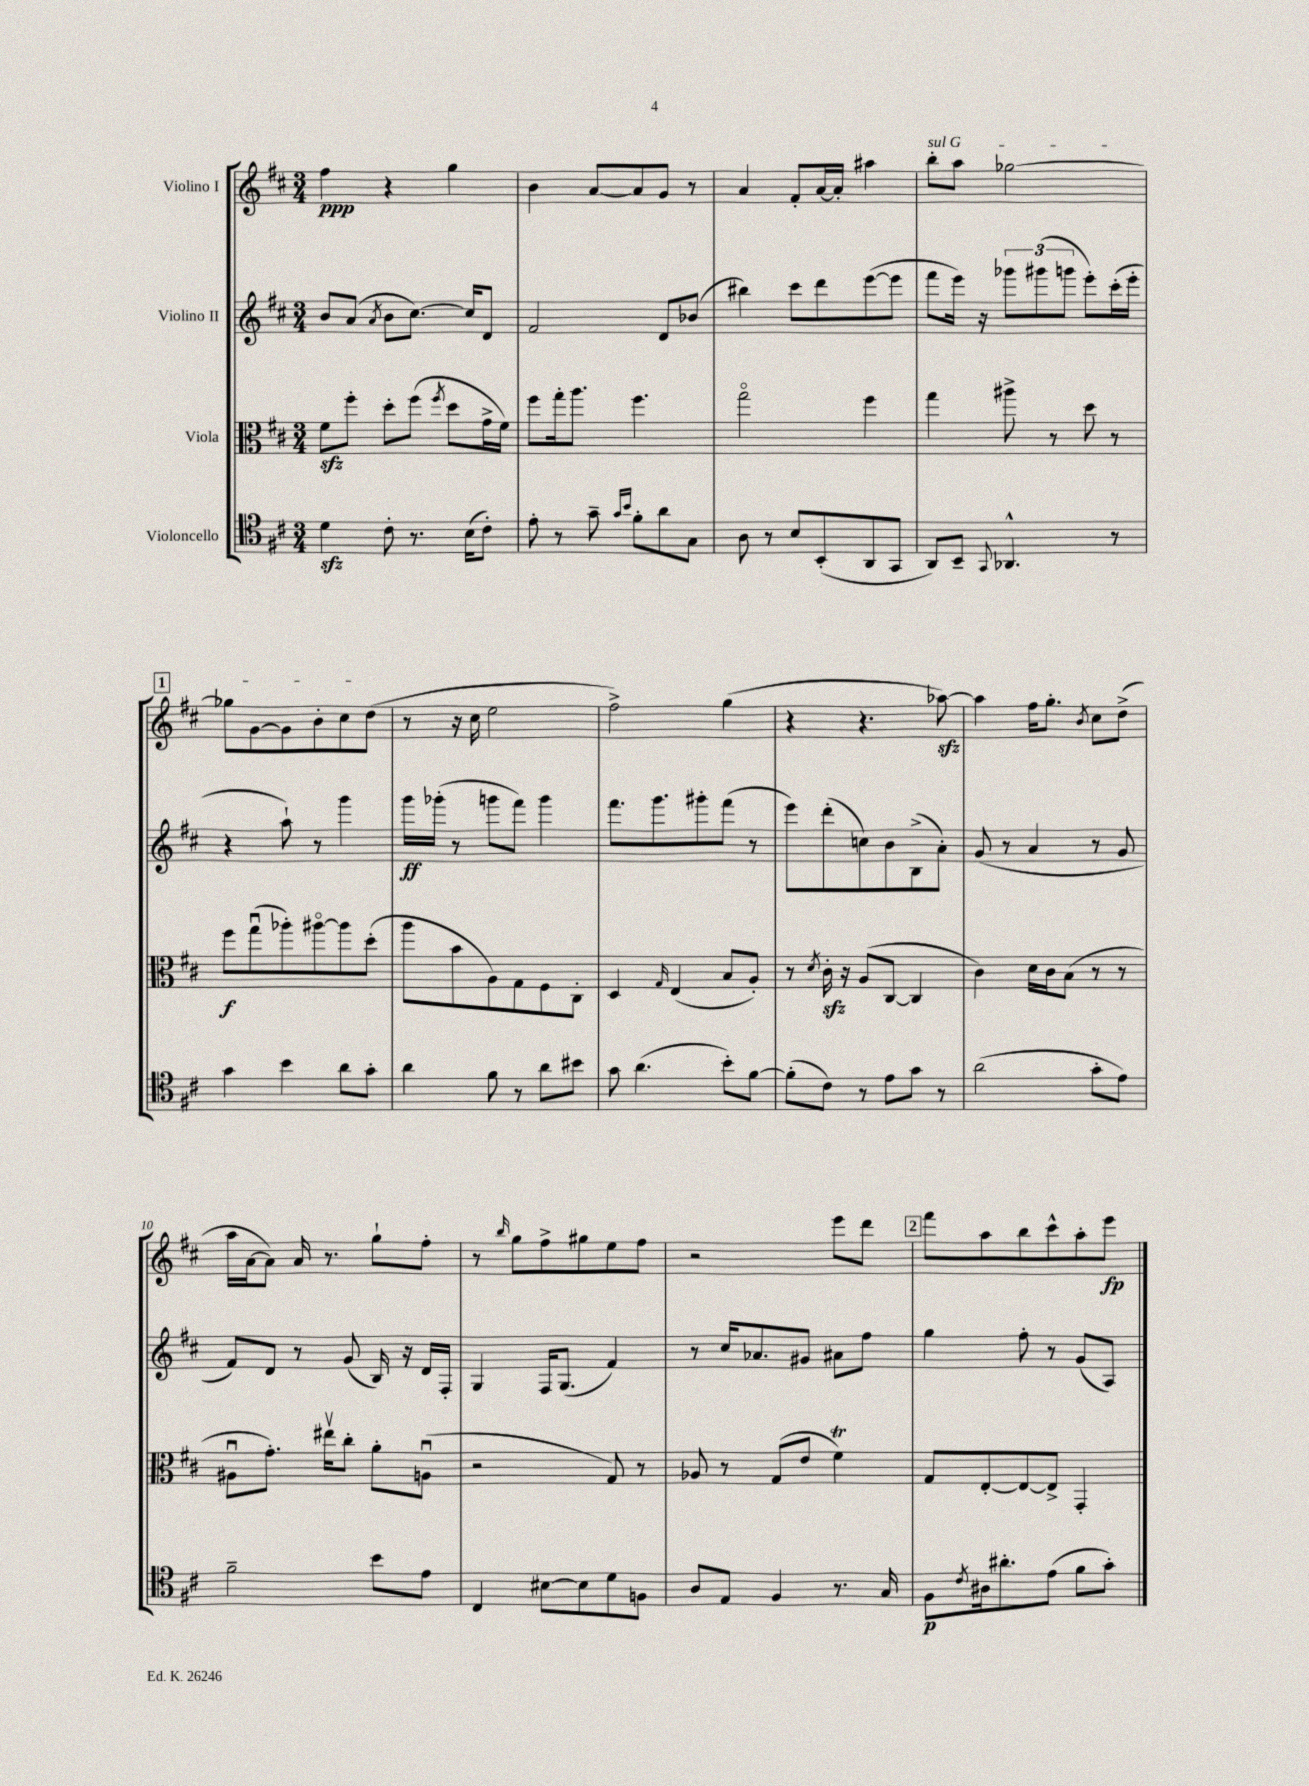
<<
\new StaffGroup <<
\new Staff = "s0" \with { instrumentName = "Violino I" } {
    \clef treble \key d \major \numericTimeSignature \time 3/4
    fis''4\ppp r4 g''4 |
    b'4 a'8~ a'8 g'8 r8 |
    a'4 fis'8-. a'16~ a'16-. ais''4 |
    \once \override TextSpanner.bound-details.left.text = \markup { \italic "sul G" } b''8-.\startTextSpan a''8 ges''2~ |
    \mark \markup { \box "1" } ges''8 g'8~ g'8 b'8-. cis''8 d''8\stopTextSpan( |
    r8 r16 cis''16 e''2 |
    fis''2->) g''4( |
    r4 r4. aes''8~\sfz) |
    aes''4 fis''16 g''8.-. \acciaccatura { b'8 } cis''8 d''8->( |
    a''16 a'16~ a'8) a'16 r8. g''8-! fis''8-. |
    r8 \grace { b''16 } g''8 fis''8-> gis''8 e''8 fis''8 |
    r2 e'''8 d'''8 |
    \mark \markup { \box "2" } fis'''8 a''8 b''8 cis'''8-^ a''8-. e'''8\fp \bar "|." |
}
\new Staff = "s1" \with { instrumentName = "Violino II" } {
    \clef treble \key d \major \numericTimeSignature \time 3/4
    b'8 a'8( \acciaccatura { a'8 } b'8 cis''8.~) cis''16 d'8 |
    fis'2 d'8 bes'8( |
    bis''4) cis'''8 d'''8 e'''8~( e'''8 |
    fis'''8 e'''16) r16 \tuplet 3/2 { ges'''8 gis'''8( g'''8 } e'''8-.) cis'''16-.( e'''16-. |
    \mark \markup { \box "1" } r4 a''8-!) r8 g'''4 |
    g'''16\ff ges'''16-.( r8 g'''8 fis'''8) g'''4 |
    fis'''8. g'''8. gis'''8-. fis'''8( r8 |
    e'''8) d'''8-.( c''8) b'8 b8->( a'8-.) |
    g'8( r8 a'4 r8 g'8 |
    fis'8) d'8 r8 g'8( b16) r16 d'16 fis16-. |
    g4 fis16 g8.( fis'4) |
    r8 cis''16 aes'8. gis'8 ais'8 fis''8 |
    \mark \markup { \box "2" } g''4 fis''8-. r8 g'8( a8) \bar "|." |
}
\new Staff = "s2" \with { instrumentName = "Viola" } {
    \clef alto \key d \major \numericTimeSignature \time 3/4
    fis'8\sfz fis''8-. d''8-. fis''8( \acciaccatura { fis''8 } d''8 g'16-> fis'16) |
    fis''8 g''16-. a''8. fis''4. |
    g''2\flageolet fis''4 |
    g''4 ais''8-> r8 d''8 r8 |
    \mark \markup { \box "1" } fis''8\f g''8\downbow( aes''8-.) ais''8~\flageolet ais''8 d''8-.( |
    a''8 b'8 a8) g8 fis8 cis8-. |
    d4 \grace { g16 } e4( b8 a8-.) |
    r8 \acciaccatura { d'8 } cis'16-.\sfz r16 a8( cis8~ cis4 |
    cis'4) d'16 cis'16 b8( r8 r8 |
    ais8\downbow g'8.-.) eis''16\upbow cis''8-. a'8-. a8\downbow( |
    r2 g8) r8 |
    aes8 r8 g8( e'8 fis'4\trill) |
    \mark \markup { \box "2" } g8 e8~-. e8~ e8-> g,4-. \bar "|." |
}
\new Staff = "s3" \with { instrumentName = "Violoncello" } {
    \clef tenor \key d \major \numericTimeSignature \time 3/4
    d'4\sfz cis'8-. r8. b16( cis'8-.) |
    e'8-. r8 g'8-- \grace { g'16 b'16 } fis'8-. a'8 g8 |
    a8 r8 b8 b,8-.( a,8 g,8 |
    a,8) b,8-- \appoggiatura { g,8 } aes,4.-^ r8 |
    \mark \markup { \box "1" } g'4 b'4 a'8 g'8-. |
    a'4 fis'8 r8 a'8 bis'8 |
    g'8 a'4.( b'8-.) fis'8~ |
    fis'8-.( cis'8) r8 e'8 g'8 r8 |
    a'2( g'8-. e'8) |
    fis'2-- b'8 e'8 |
    cis4 bis8~ bis8 d'8 f8 |
    a8 e8 fis4 r8. g16 |
    \mark \markup { \box "2" } fis8\p \acciaccatura { cis'8 } ais16 ais'8.-. e'8( fis'8 g'8-.) \bar "|." |
}
>>
>>
